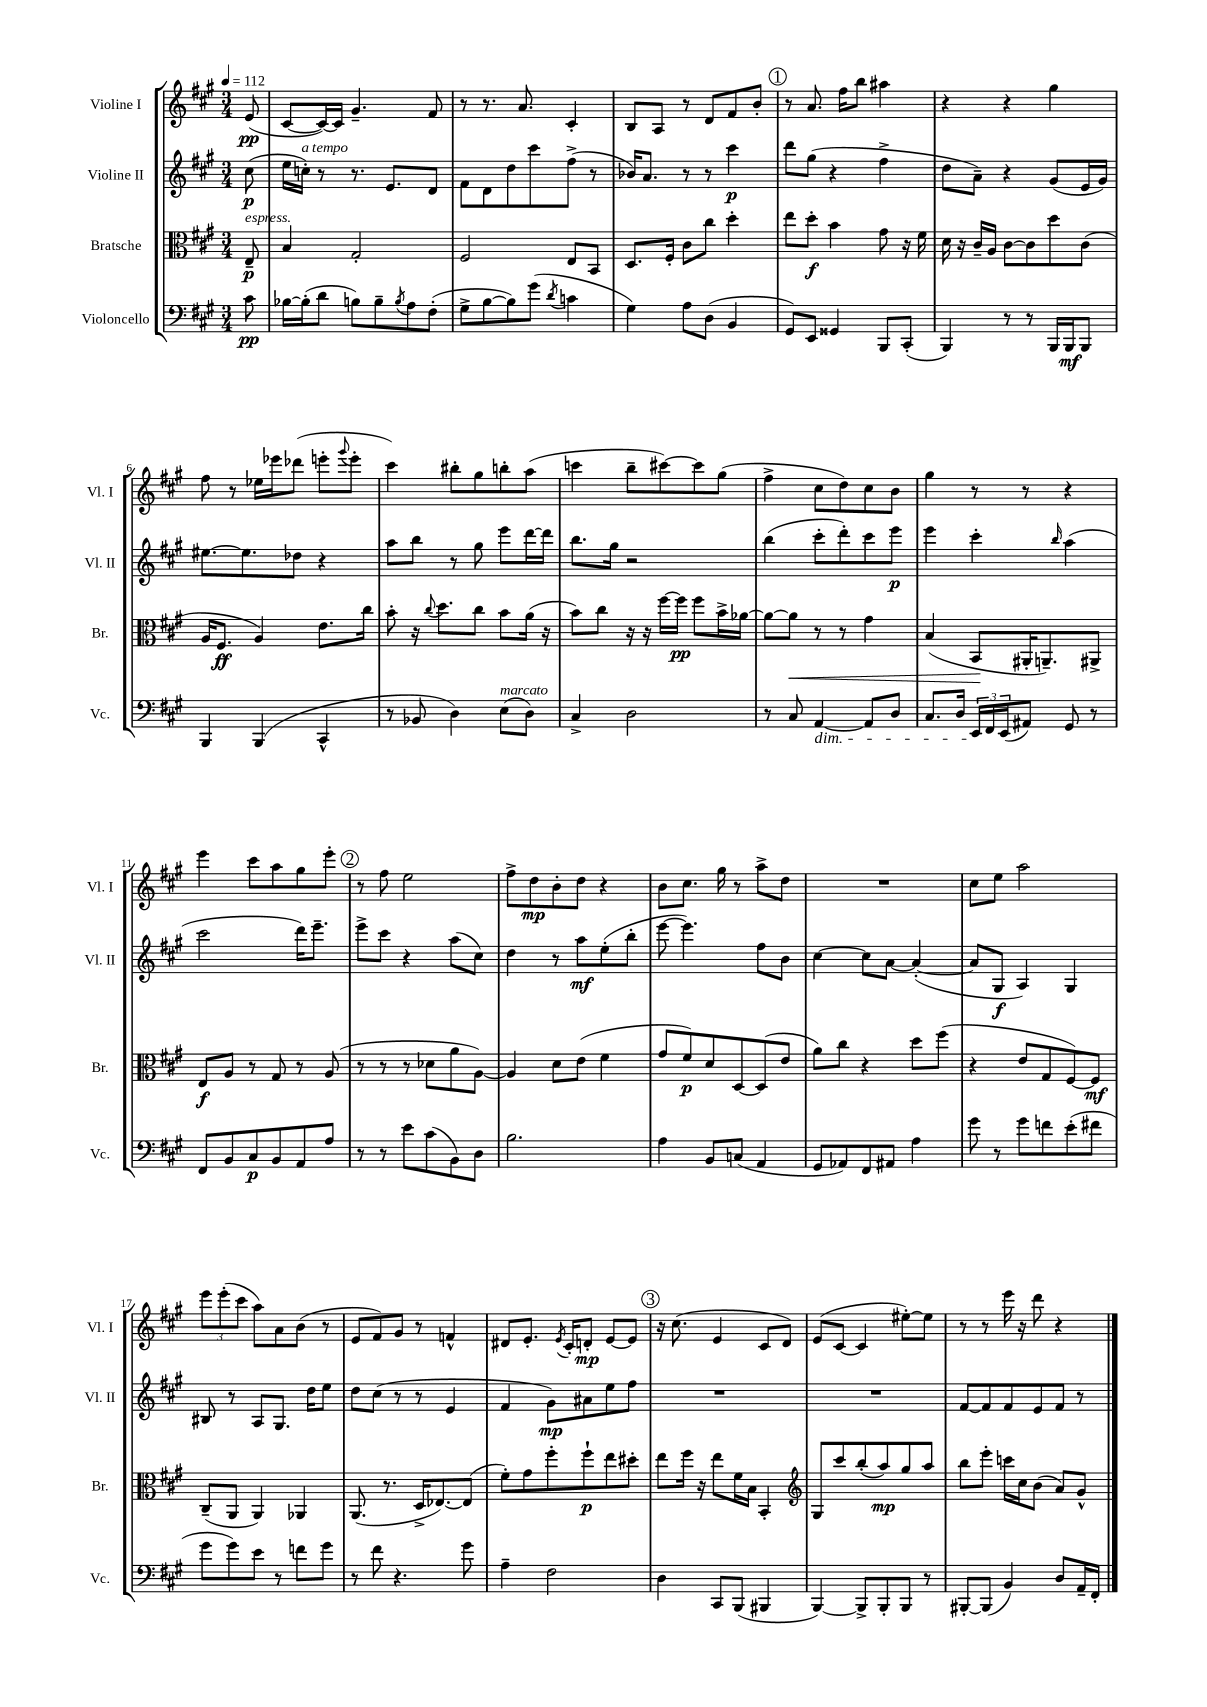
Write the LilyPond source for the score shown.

<<
\new StaffGroup <<
\new Staff = "s0" \with { instrumentName = "Violine I" shortInstrumentName = "Vl. I" } {
    \clef treble \key a \major \numericTimeSignature \time 3/4 \partial 8 \tempo 4 = 112
    e'8\pp( |
    cis'8~ cis'16~) cis'16 gis'4.-- fis'8 |
    r8 r8. a'8. cis'4-. |
    b8 a8 r8 d'8 fis'8 b'8-. |
    \mark \markup { \circle "1" } r8 a'8. fis''16 b''8 ais''4 |
    r4 r4 gis''4 |
    fis''8 r8 ees''16 ees'''16 des'''8( e'''8-. \appoggiatura { gis'''8 } e'''8-. |
    cis'''4) bis''8-. gis''8 b''8-. a''8( |
    c'''4 b''8-- cis'''8~) cis'''8 gis''8( |
    fis''4-> cis''8 d''8) cis''8 b'8 |
    gis''4 r8 r8 r4 |
    e'''4 cis'''8 a''8 gis''8 e'''8-. |
    \mark \markup { \circle "2" } r8 fis''8 e''2 |
    fis''8-> d''8\mp b'8-. d''8 r4 |
    b'8 cis''8. gis''16 r8 a''8-> d''8 |
    R2. |
    cis''8 e''8 a''2 |
    \tuplet 3/2 { e'''8 e'''8-.( cis'''8 } a''8) a'8 b'8( r8 |
    e'8 fis'8) gis'8 r8 f'4-^ |
    dis'8 e'8.-. \acciaccatura { e'8 } cis'16-. d'8-.\mp e'8~ e'8 |
    \mark \markup { \circle "3" } r16 cis''8.( e'4 cis'8 d'8) |
    e'8( cis'8~ cis'4 eis''8~-.) eis''8 |
    r8 r8 e'''16 r16 d'''8 r4 \bar "|." |
}
\new Staff = "s1" \with { instrumentName = "Violine II" shortInstrumentName = "Vl. II" } {
    \clef treble \key a \major \numericTimeSignature \time 3/4 \partial 8
    cis''8\p( |
    e''16 c''16-.^\markup { \italic "a tempo" }) r8 r8. e'8. d'8 |
    fis'8 d'8 d''8 cis'''8 fis''8->( r8 |
    bes'16) a'8. r8 r8 cis'''4\p |
    \mark \markup { \circle "1" } d'''8 gis''8( r4 fis''4-> |
    d''8 a'8--) r4 gis'8( e'16 gis'16) |
    eis''8.~ eis''8. des''8 r4 |
    a''8 b''8 r8 gis''8 e'''8 d'''16~ d'''16 |
    b''8. gis''16 r2 |
    b''4( cis'''8-. d'''8-.) cis'''8 e'''8\p |
    e'''4 cis'''4-. \grace { b''16 } a''4( |
    cis'''2 d'''16) e'''8.-- |
    \mark \markup { \circle "2" } e'''8-> cis'''8 r4 a''8( cis''8) |
    d''4 r8 a''8\mf e''8-.( b''8-. |
    e'''8~ e'''4.) fis''8 b'8 |
    cis''4~ cis''8 a'8~ a'4~-.( |
    a'8 gis8\f a4) gis4 |
    bis8 r8 a8 gis8. d''16 e''8 |
    d''8 cis''8( r8 r8 e'4 |
    fis'4 gis'8\mp) ais'8 e''8 fis''8 |
    \mark \markup { \circle "3" } R2. |
    R2. |
    fis'8~ fis'8 fis'8 e'8 fis'8 r8 \bar "|." |
}
\new Staff = "s2" \with { instrumentName = "Bratsche" shortInstrumentName = "Br." } {
    \clef alto \key a \major \numericTimeSignature \time 3/4 \partial 8
    e8--\p^\markup { \italic "espress." } |
    b4 gis2-. |
    fis2 e8 b,8 |
    d8. fis16-. cis'8 cis''8 d''4-. |
    \mark \markup { \circle "1" } e''8 d''8-.\f b'4 gis'8 r16 fis'16 |
    d'16 r16 cis'16-- a16 cis'8~ cis'8 d''8 cis'8( |
    a16 fis8.\ff a4) e'8. cis''16 |
    b'8-. r16 \appoggiatura { cis''8 } d''8. cis''8 b'8 a'16( r16 |
    b'8) cis''8 r16 r16 fis''16~ fis''16\pp fis''8 b'16-> aes'16~ |
    aes'8~ aes'8\< r8 r8 gis'4 |
    b4( b,8\! ais,16-. a,8.--) ais,8-> |
    e8\f a8 r8 gis8 r8 a8( |
    \mark \markup { \circle "2" } r8 r8 r8 des'8 a'8 a8~) |
    a4 d'8 e'8( fis'4 |
    gis'8 fis'8\p) d'8 d8~ d8( e'8 |
    a'8) cis''8 r4 d''8 fis''8( |
    r4 e'8 gis8 fis8~) fis8\mf |
    cis8--( a,8 a,4) aes,4 |
    a,8.( r8. d16-> ees8.~) ees8( |
    fis'8-.) gis'8 fis''8-. fis''8-!\p e''8 dis''8-. |
    \mark \markup { \circle "3" } e''8 fis''16 r16 e''8 fis'16 b16 b,4-. |
    \clef treble gis8 cis'''8 b''8-.( a''8\mp) gis''8 a''8 |
    b''8 e'''8-. c'''16 cis''16 b'8( a'8) gis'8-^ \bar "|." |
}
\new Staff = "s3" \with { instrumentName = "Violoncello" shortInstrumentName = "Vc." } {
    \clef bass \key a \major \numericTimeSignature \time 3/4 \partial 8
    cis'8\pp |
    bes16~ bes16-.( d'8 b8) b8-- \acciaccatura { b8 } a8 fis8-.( |
    gis8-> b8~ b8) gis'8( \acciaccatura { d'8 } c'4 |
    gis4) a8 d8( b,4 |
    \mark \markup { \circle "1" } gis,8) e,8 gisis,4 b,,8 cis,8-.( |
    b,,4) r8 r8 b,,16 b,,16\mf b,,8 |
    b,,4 b,,4( cis,4-^ |
    r8 bes,8 d4) e8^\markup { \italic "marcato" }( d8) |
    cis4-> d2 |
    r8 cis8 a,4~\dim a,8 d8 |
    cis8. d16 \tuplet 3/2 { e,16\! fis,16 e,16( } ais,8) gis,8 r8 |
    fis,8 b,8 cis8\p b,8 a,8 a8 |
    \mark \markup { \circle "2" } r8 r8 e'8 cis'8( b,8) d8 |
    b2. |
    a4 b,8 c8( a,4 |
    gis,8 aes,8) fis,8 ais,8 a4 |
    gis'8 r8 gis'8 f'8 e'8-.( fis'8 |
    gis'8 gis'8) e'8 r8 f'8 gis'8 |
    r8 fis'8 r4. gis'8 |
    a4-- fis2 |
    \mark \markup { \circle "3" } d4 cis,8 b,,8( bis,,4 |
    b,,4~) b,,8-> b,,8-. b,,8 r8 |
    bis,,8~-. bis,,8( b,4) d8 a,16-- fis,16-. \bar "|." |
}
>>
>>
